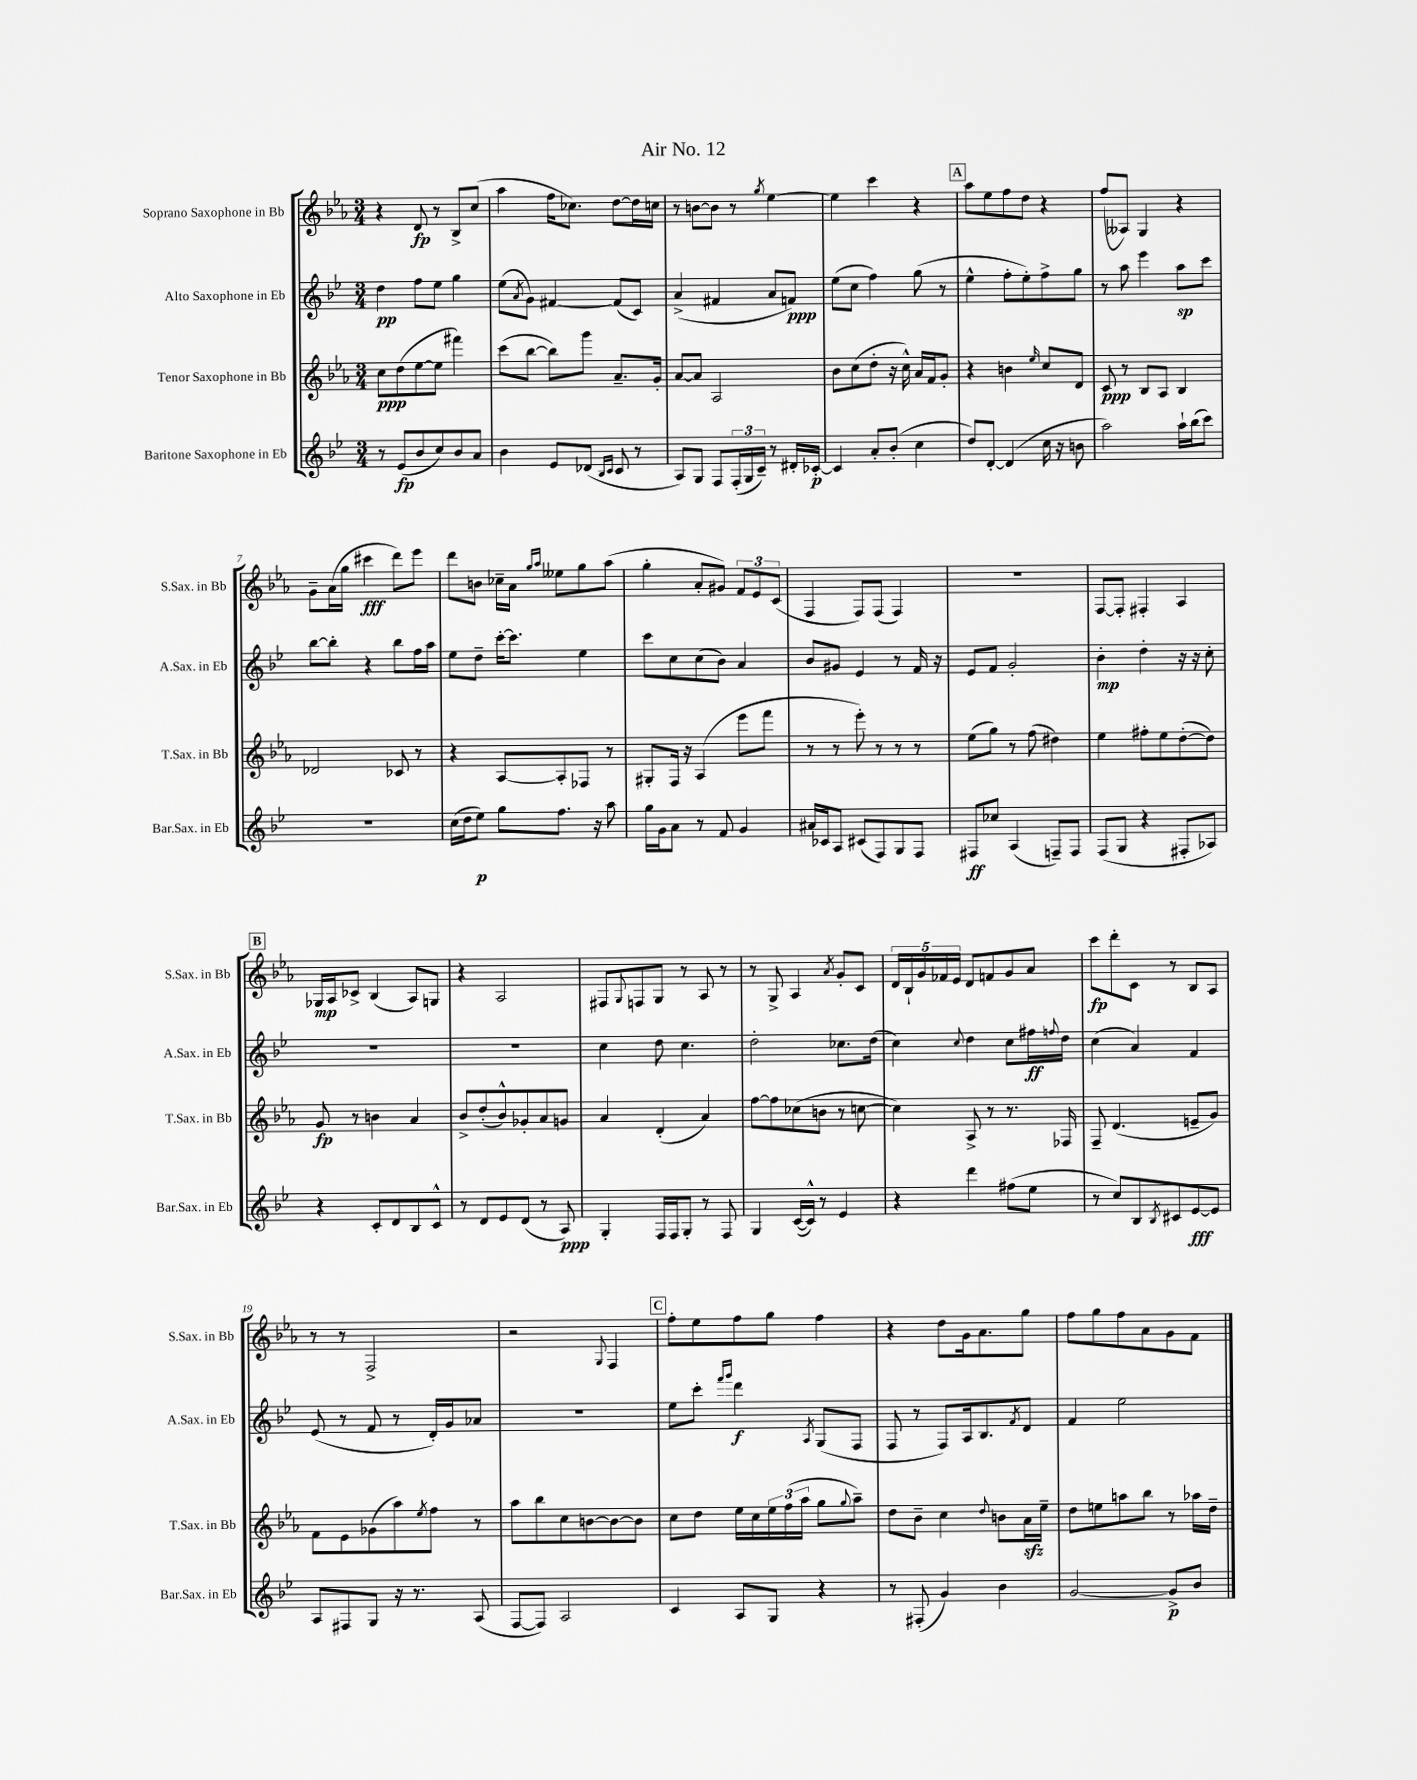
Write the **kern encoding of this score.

**kern	**dynam	**kern	**dynam	**kern	**dynam	**kern	**dynam
*part4	*part4	*part3	*part3	*part2	*part2	*part1	*part1
*staff4	*staff4	*staff3	*staff3	*staff2	*staff2	*staff1	*staff1
*I"Baritone Saxophone in Eb	*	*I"Tenor Saxophone in Bb	*	*I"Alto Saxophone in Eb	*	*I"Soprano Saxophone in Bb	*
*I'Bar.Sax. in Eb	*	*I'T.Sax. in Bb	*	*I'A.Sax. in Eb	*	*I'S.Sax. in Bb	*
*clefG2	*	*clefG2	*	*clefG2	*	*clefG2	*
*k[b-e-]	*	*k[b-e-a-]	*	*k[b-e-]	*	*k[b-e-a-]	*
*M3/4	*	*M3/4	*	*M3/4	*	*M3/4	*
=1	=1	=1	=1	=1	=1	=1	=1
8r	.	8cc\L	ppp	4dd\	pp	4r	.
(8e-/L	fp	(8dd\	.	.	.	.	.
8b-/	.	[8ee-\	.	8ff\L	.	8d/	fp
8cc/)	.	8ee-\J]	.	8ee-\J	.	8r	.
8b-/	.	4fff#X\)	.	4gg\	.	8B-^/L	.
8a/J	.	.	.	.	.	(8cc/J	.
=2	=2	=2	=2	=2	=2	=2	=2
4b-\	.	(8ccc\L	.	(8ee-\L	.	4aa-\	.
.	.	.	.	8qa/	.	.	.
.	.	[8bb-\J	.	8g\J)	.	.	.
8e-/L	.	8bb-\L])	.	[4f#X/	.	16ff\KL	.
.	.	.	.	.	.	8.cc-X\J)	.
(8d-X/J	.	8ggg\J	.	.	.	.	.
16qqB-/LL	.	.	.	.	.	.	.
16qqc/JJ	.	.	.	.	.	.	.
8c/	.	8.a-~/L	.	(8f#/L]	.	[8dd\L	.
8r	.	.	.	8c/J)	.	16dd\L]	.
.	.	16g'/Jk	.	.	.	16ccn\JJ	.
=3	=3	=3	=3	=3	=3	=3	=3
8A/L)	.	[8a-/L	.	(4a^/	.	8r	.
8G/J	.	8a-/J]	.	.	.	[8bn\L	.
8F/L	.	2A-/	.	4f#X/	.	8b\J]	.
(24F'/L	.	.	.	.	.	8r	.
24G/	.	.	.	.	.	.	.
24c~/JJ)	.	.	.	.	.	.	.
.	.	.	.	.	.	8qgg/	.
8r	.	.	.	8a/L	.	[4ee-\	.
16d#X'/LL	.	.	.	8fn/J)	ppp	.	.
[16c-X'/JJ	p	.	.	.	.	.	.
=4	=4	=4	=4	=4	=4	=4	=4
4c-/]	.	8b-\L	.	(8ee-\L	.	4ee-\]	.
.	.	(8cc\	.	8cc\J	.	.	.
8a'/L	.	8dd'\J	.	4ff\)	.	4ccc\	.
(8b-'/J	.	16r	.	.	.	.	.
.	.	16cc^^\)	.	.	.	.	.
4cc\	.	16a-/LL	.	(8gg\	.	4r	.
.	.	16f/J	.	.	.	.	.
.	.	8g'/J	.	8r	.	.	.
!!LO:REH:place=s1:t=A
=5	=5	=5	=5	=5	=5	=5	=5
8dd/L)	.	4r	.	4ee-^^\	.	8aa-\L	.
[8d'/J	.	.	.	.	.	8ee-\	.
(4d/]	.	4bn\	.	8ff'\L	.	8ff\	.
.	.	.	.	8ee-'\)	.	8dd\J	.
.	.	16qqee-/	.	.	.	.	.
16cc\	.	8cc/L	.	8ff^\	.	4r	.
16r	.	.	.	.	.	.	.
8bn\	.	8d/J	.	8gg\J	.	.	.
=6	=6	=6	=6	=6	=6	=6	=6
2aa\)	.	8c/	ppp	8r	.	(8ff/L	.
.	.	8r	.	8aa\	.	8A--X/J)	.
.	.	8B-/L	.	4eee-\	.	4G/	.
.	.	8A-/J	.	.	.	.	.
16aa`\LL	.	4B-/	.	8aa\L	sp	4r	.
(16bb-\J	.	.	.	.	.	.	.
8ccc\J)	.	.	.	8ccc\J	.	.	.
!!LO:LB:g=z
=7	=7	=7	=7	=7	=7	=7	=7
2.r	.	2d-X/	.	[8bb-\L	.	8g~\L	.
.	.	.	.	8bb-'\J]	.	(16a-\L	.
.	.	.	.	.	.	16gg\JJ	.
.	.	.	.	4r	.	4ccc#X\	fff
.	.	8c-X/	.	8bb-\L	.	8ddd\L)	.
.	.	8r	.	16ff\L	.	8eee-\J	.
.	.	.	.	16aa\JJ	.	.	.
=8	=8	=8	=8	=8	=8	=8	=8
(16cc\LL	.	4r	.	8ee-\L	.	8ddd\L	.
16dd\J	.	.	.	.	.	.	.
8ee-\J)	p	.	.	8dd~\J	.	8bn\J	.
8gg\L	.	[8A-/L	.	[16ccc'\KL	.	16cc-X~\LL	.
.	.	.	.	8.ccc\J]	.	16a-\JJ	.
.	.	.	.	.	.	16qqgg/LL	.
.	.	.	.	.	.	16qqaa-/JJ	.
8.ff\J	.	8A-'/]	.	.	.	8ee--X\L	.
.	.	8F-X/J	.	4ee-\	.	8gg\	.
16r	.	.	.	.	.	.	.
8aa\	.	8r	.	.	.	(8aa-\J	.
=9	=9	=9	=9	=9	=9	=9	=9
16gg\LL	.	8G#X'/L	.	8ccc\L	.	4gg'\	.
16g\J	.	.	.	.	.	.	.
8a\J	.	16F/Jk	.	8cc\	.	.	.
.	.	16r	.	.	.	.	.
8r	.	(4A-/	.	(8cc\	.	8a-'/L	.
8f/	.	.	.	8b-\J)	.	8g#X/J)	.
4g/	.	8eee-\L	.	4a/	.	12f/L	.
.	.	.	.	.	.	12e-/	.
.	.	8fff\J	.	.	.	.	.
.	.	.	.	.	.	(12c/J	.
=10	=10	=10	=10	=10	=10	=10	=10
16a#X/LL	.	8r	.	8b-/L	.	4F/	.
16c-X/J	.	.	.	.	.	.	.
8A/J	.	8r	.	8g#X/J	.	.	.
(8c#X/L	.	8eee-'\)	.	4e-/	.	8F/L)	.
8F/)	.	8r	.	.	.	(8F/J	.
8G/	.	8r	.	8r	.	4F/)	.
8F/J	.	8r	.	16f/	.	.	.
.	.	.	.	16r	.	.	.
=11	=11	=11	=11	=11	=11	=11	=11
8F#X/L	ff	(8ee-\L	.	8e-/L	.	2.r	.
8cc-X/J	.	8gg\J)	.	8f/J	.	.	.
(4A/	.	8r	.	2g'/	.	.	.
.	.	(8ff\	.	.	.	.	.
8Fn~/L)	.	4dd#X\)	.	.	.	.	.
8F/J	.	.	.	.	.	.	.
=12	=12	=12	=12	=12	=12	=12	=12
(8F/L	.	4ee-\	.	4b-'\	mp	[8F/L	.
8G/J	.	.	.	.	.	8F'/J]	.
4r	.	8ff#X'\L	.	4dd'\	.	4F#X'/	.
.	.	8ee-\	.	.	.	.	.
8F#X'/L	.	([8dd'\	.	16r	.	4A-/	.
.	.	.	.	16r	.	.	.
8A-X/J)	.	8dd\J])	.	8cc'\	.	.	.
!!LO:LB:g=z
!!LO:REH:place=s1:t=B
=13	=13	=13	=13	=13	=13	=13	=13
4r	.	8g/	fp	2.r	.	16G-X/LL	mp
.	.	.	.	.	.	16A-/J	.
.	.	8r	.	.	.	8c-X^/J	.
8c'/L	.	4bn\	.	.	.	(4B-/	.
8d/	.	.	.	.	.	.	.
8B-/	.	4a-/	.	.	.	8A-/L)	.
8c^^/J	.	.	.	.	.	8Gn/J	.
=14	=14	=14	=14	=14	=14	=14	=14
8r	.	8b-^/L	.	2.r	.	4r	.
8d/L	.	(8dd'/	.	.	.	.	.
8e-/	.	8b-^^/)	.	.	.	2A-/	.
(8d/J	.	8g-X'/	.	.	.	.	.
8r	.	8a-/	.	.	.	.	.
8A/)	ppp	8gn/J	.	.	.	.	.
=15	=15	=15	=15	=15	=15	=15	=15
4G'/	.	4a-/	.	4cc\	.	8F#X/L	.
.	.	.	.	.	.	8qqG/	.
.	.	.	.	.	.	8Fn/	.
16F/LL	.	(4d'/	.	8dd\	.	8G/J	.
16F/J	.	.	.	.	.	.	.
8G'/J	.	.	.	4.cc\	.	8r	.
8r	.	4a-/)	.	.	.	8A-/	.
8F/	.	.	.	.	.	8r	.
=16	=16	=16	=16	=16	=16	=16	=16
4G/	.	[8ff\L	.	2dd'\	.	8r	.
.	.	8ff\]	.	.	.	8G^/	.
([16c/LL	.	(8cc-X\	.	.	.	4A-/	.
16c^^/JJ])	.	.	.	.	.	.	.
8r	.	8bn\J	.	.	.	.	.
.	.	.	.	.	.	8qa-/	.
4e-/	.	8r	.	8.cc-X\L	.	8g'/L	.
.	.	[8ccn\	.	.	.	8c/J	.
.	.	.	.	(16dd\Jk	.	.	.
=17	=17	=17	=17	=17	=17	=17	=17
4r	.	4cc\])	.	4cc\)	.	20d/LL	.
.	.	.	.	.	.	20B-`/	.
.	.	.	.	.	.	20g/	.
.	.	.	.	.	.	20f-X/	.
.	.	.	.	.	.	20e-/JJ	.
.	.	.	.	8qqcc/	.	.	.
4ddd\	.	8A-^/	.	4dd\	.	8d/L	.
.	.	8r	.	.	.	8fn/	.
(8ff#X\L	.	8.r	.	8cc\L	.	8g/	.
8ee-\J	.	.	.	16ff#X\L	ff	8a-/J	.
.	.	.	.	8qqffn/	.	.	.
.	.	16F-X/	.	16dd\JJ	.	.	.
=18	=18	=18	=18	=18	=18	=18	=18
8r	.	8F~/	.	(4cc\	.	8ccc\L	fp
8cc/L)	.	(4.d/	.	.	.	8ddd'\	.
8B-/	.	.	.	4a/)	.	8c\J	.
8qB-/	.	.	.	.	.	.	.
8c#X/	.	.	.	.	.	8r	.
[8e-/	fff	8en~/L	.	4f/	.	8B-/L	.
8e-/J]	.	8g/J)	.	.	.	8A-/J	.
!!LO:LB:g=z
=19	=19	=19	=19	=19	=19	=19	=19
8A/L	.	8f\L	.	(8e-/	.	8r	.
8F#X/	.	8e-\	.	8r	.	8r	.
8G/J	.	(8g-X\	.	8f/	.	2F^/	.
16r	.	8aa-\)	.	8r	.	.	.
8.r	.	.	.	.	.	.	.
.	.	8qee-/	.	.	.	.	.
.	.	8ff\J	.	16d'/LL)	.	.	.
.	.	.	.	16g/J	.	.	.
(8A/	.	8r	.	8a-X/J	.	.	.
=20	=20	=20	=20	=20	=20	=20	=20
[8F/L	.	8aa-\L	.	2.r	.	2r	.
8F/J])	.	8bb-\	.	.	.	.	.
2A/	.	8cc\	.	.	.	.	.
.	.	[8bn\	.	.	.	.	.
.	.	.	.	.	.	8qqG/	.
.	.	8b\_	.	.	.	4F/	.
.	.	8b\J]	.	.	.	.	.
!!LO:REH:place=s1:t=C
=21	=21	=21	=21	=21	=21	=21	=21
4c/	.	8cc\L	.	8ee-\L	.	8ff'\L	.
.	.	8dd\J	.	8ccc'\J	.	8ee-\	.
.	.	.	.	16qqfff/LL	.	.	.
.	.	.	.	16qqggg/JJ	.	.	.
8A/L	.	16ee-\LL	.	4ddd\	f	8ff\	.
.	.	16cc\	.	.	.	.	.
8G/J	.	24ee-\	.	.	.	8gg\J	.
.	.	(24ff\	.	.	.	.	.
.	.	24aa-\JJ	.	.	.	.	.
.	.	.	.	8qA/	.	.	.
4r	.	8gg\L	.	(8G/L	.	4ff\	.
.	.	8qqgg/	.	.	.	.	.
.	.	8aa-~\J)	.	8F/J	.	.	.
=22	=22	=22	=22	=22	=22	=22	=22
8r	.	8dd\L	.	8F/	.	4r	.
(8F#X'/	.	8b-~\J	.	8r	.	.	.
4g/)	.	4cc\	.	8F/L)	.	8dd\L	.
.	.	.	.	16A/k	.	16g\k	.
.	.	.	.	8.B-/	.	8.a-\	.
.	.	8qqdd/	.	.	.	.	.
4b-\	.	8bn\L	.	.	.	.	.
.	.	.	.	8qf/	.	.	.
.	.	16a-zz\L	.	8d/J	.	8gg\J	.
.	.	16ee-~\JJ	.	.	.	.	.
=23	=23	=23	=23	=23	=23	=23	=23
[2g/	.	8dd\L	.	4f/	.	8ff\L	.
.	.	8een\	.	.	.	8gg\	.
.	.	8aan\	.	2ee-\	.	8ff\	.
.	.	8bb-\J	.	.	.	8a-\	.
8g^/L]	p	8r	.	.	.	8g\	.
8b-/J	.	16aa-X\LL	.	.	.	8f\J	.
.	.	16dd~\JJ	.	.	.	.	.
==	==	==	==	==	==	==	==
*-	*-	*-	*-	*-	*-	*-	*-
